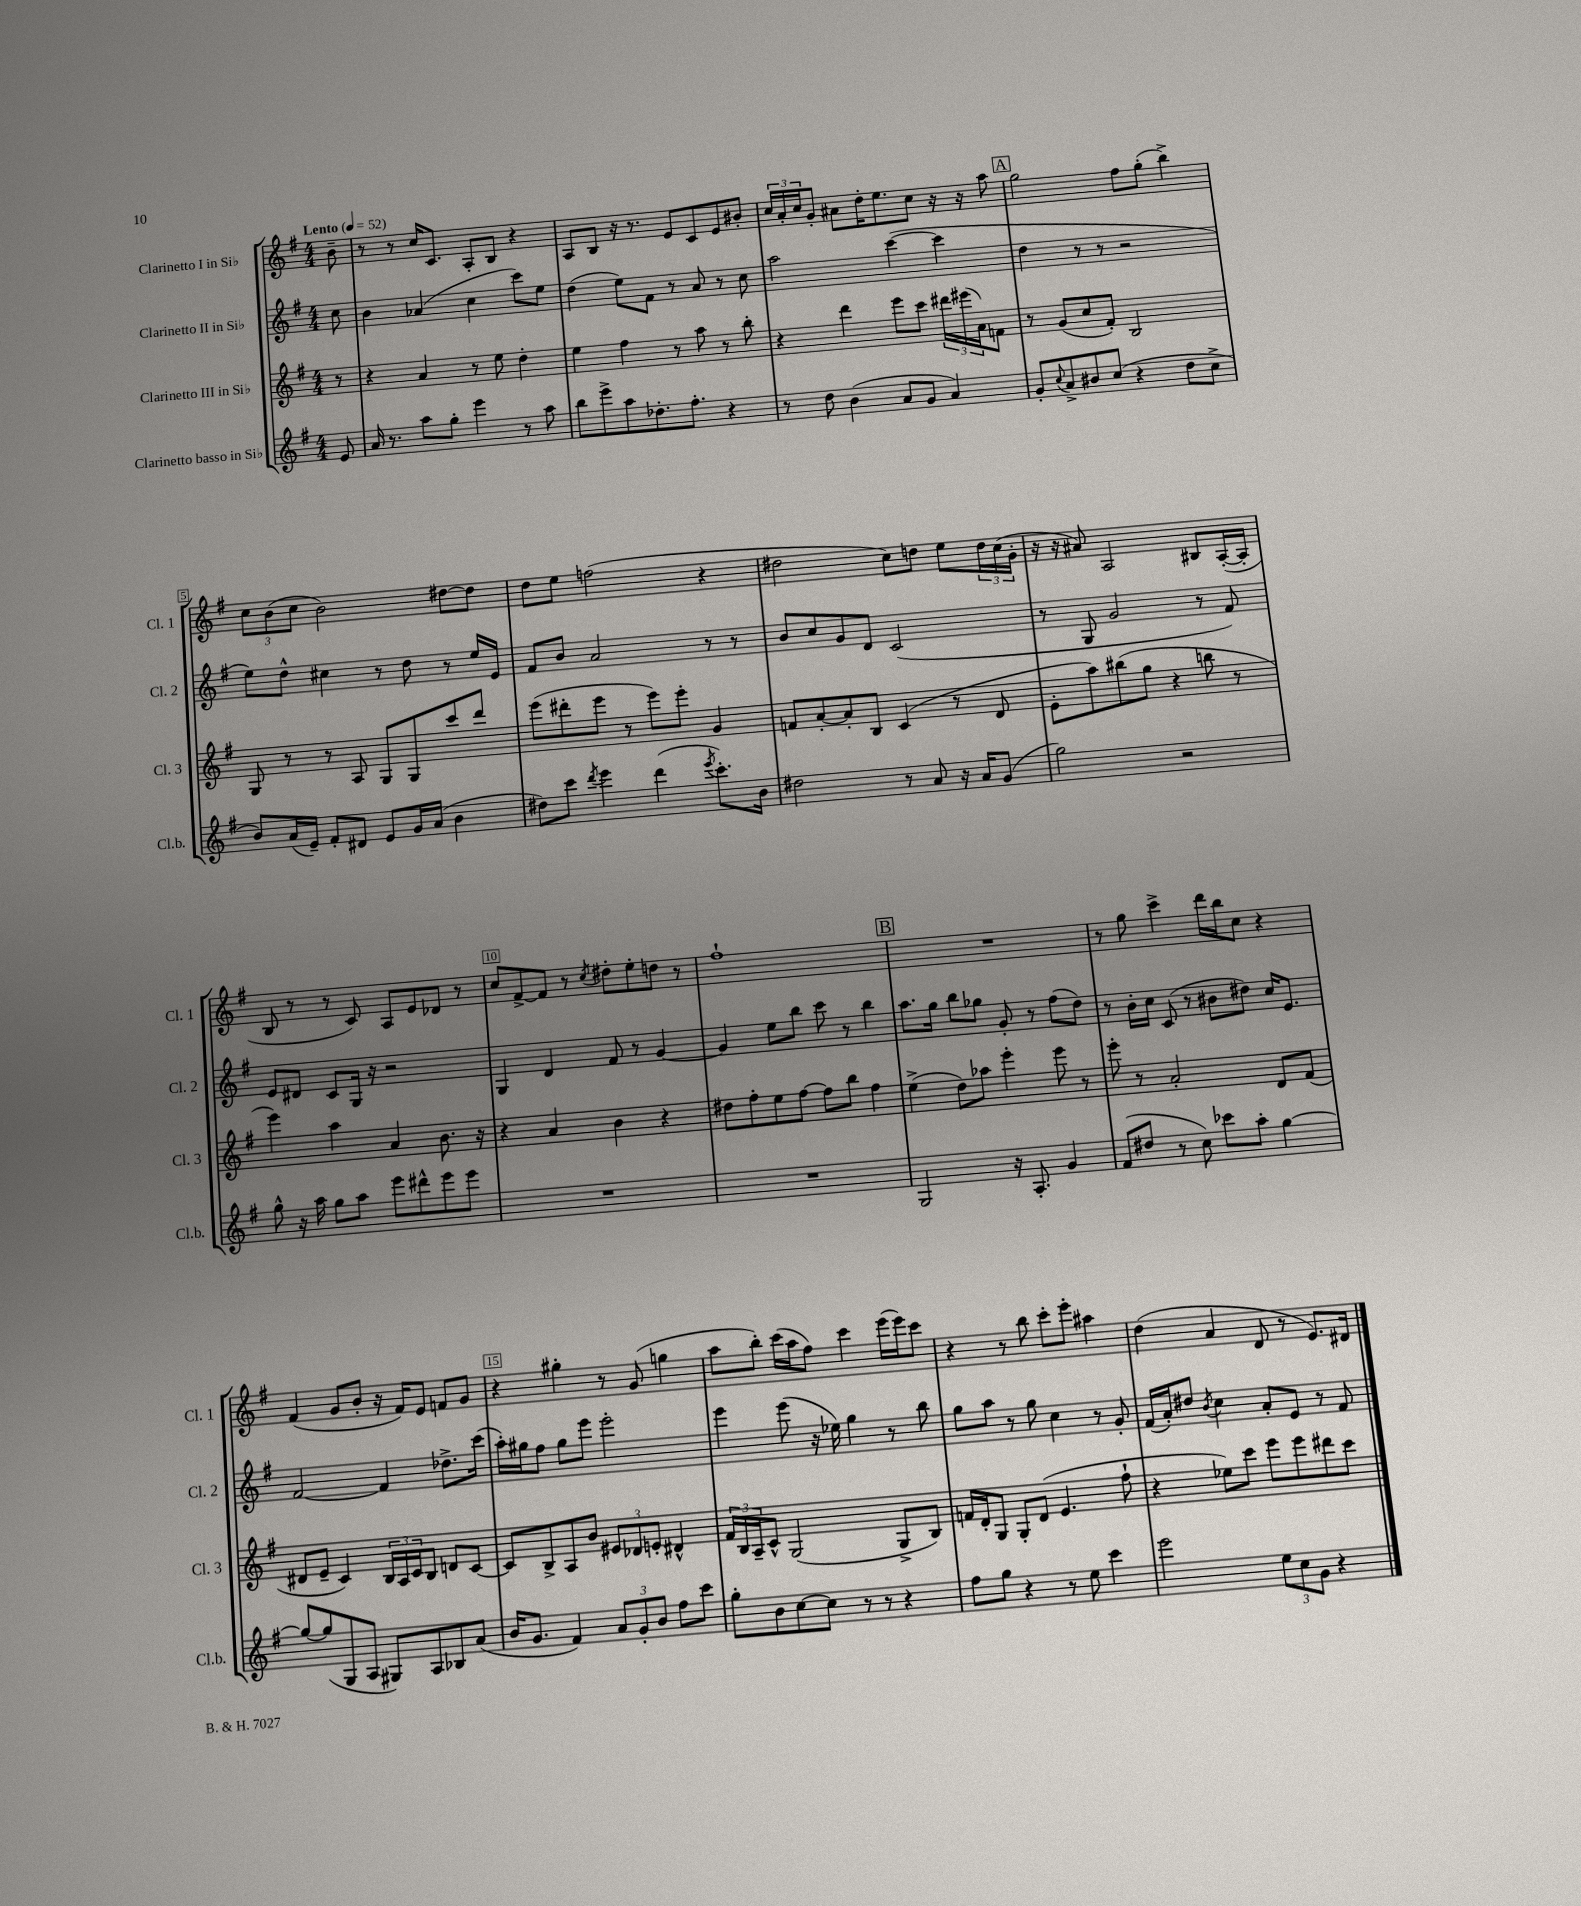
<<
\new StaffGroup <<
\new Staff = "s0" \with { instrumentName = "Clarinetto I in Sib" shortInstrumentName = "Cl. 1" } {
    \clef treble \key g \major \numericTimeSignature \time 4/4 \partial 8 \tempo "Lento" 4 = 52
    b'8-- |
    r8 r8 c''16 c'8. a8-. b8 r4 |
    a8 b8 r16 r8. e'8 c'8 e'8 bis'8-. |
    \tuplet 3/2 { c''16 a'16-. c''16 } g'8-. ais'8 d''16-. e''8. c''8 r16 r16 a''8 |
    \mark \markup { \box "A" } g''2 fis''8 g''8-.( b''4->) |
    \tuplet 3/2 { c''8 b'8( c''8 } b'2) dis''8~ dis''8 |
    d''8 e''8 f''2( r4 |
    dis''2 c''8) d''8 e''8 \tuplet 3/2 { d''16 c''16( g'16-. } |
    r16 r16 ais'8) a2 bis8 a16~-.( a16-. |
    b8 r8 r8 c'8) a8 e'8 des'8 r8 |
    c''8 fis'8~-> fis'8 r8 \acciaccatura { c''8 } dis''8-. e''8-. d''8 r8 |
    fis''1-! |
    \mark \markup { \box "B" } R1 |
    r8 g''8 c'''4-> d'''16 b''16 c''8 r4 |
    fis'4( g'8 b'8-. r16 fis'16) e'8 f'8 g'8 |
    r4 gis''4-. r8 g'8( g''4 |
    a''8 b''8-.) c'''16( a''16 fis''8) c'''4 e'''16( e'''16) c'''8 |
    r4 r8 b''8 c'''8-. e'''8-. ais''4 |
    d''4( a'4 d'8 r8 e'8.) dis'16 \bar "|." |
}
\new Staff = "s1" \with { instrumentName = "Clarinetto II in Sib" shortInstrumentName = "Cl. 2" } {
    \clef treble \key g \major \numericTimeSignature \time 4/4 \partial 8
    c''8 |
    b'4 aes'4( c''4 c'''8) e''8 |
    d''4( e''8) fis'8 r8 a'8 r8 c''8 |
    a''2 c'''4~( c'''4 |
    \mark \markup { \box "A" } d''4 r8 r8 r2 |
    e''8) d''8-^ cis''4 r8 d''8 r8 e''16 e'16 |
    fis'8 b'8 a'2 r8 r8 |
    b'8 c''8 g'8 d'8 c'2( |
    r8 g8 g'2 r8 fis'8) |
    e'8 dis'8 c'8 g16 r16 r2 |
    g4 d'4 fis'8 r8 g'4~ |
    g'4 e''8 b''8 c'''8 r8 b''4 |
    \mark \markup { \box "B" } a''8. g''16 b''8 ges''8 g'8-. r8 fis''8( d''8) |
    r8 b'16-. c''16 c'8( r8 bis'8 dis''8) c''16 e'8. |
    fis'2~ fis'4 des''8.-> c'''16( |
    a''16-.) gis''16 fis''8 gis''8 e'''8 e'''2-. |
    e'''4 e'''8( r16 ees''16) g''4 r8 b''8 |
    g''8 a''8 r8 g''8 c''4 r8 g'8-. |
    fis'16( a'16-.) dis''8 \acciaccatura { b'8 } c''4 a'8-. e'8 r8 fis'8 \bar "|." |
}
\new Staff = "s2" \with { instrumentName = "Clarinetto III in Sib" shortInstrumentName = "Cl. 3" } {
    \clef treble \key g \major \numericTimeSignature \time 4/4 \partial 8
    r8 |
    r4 a'4 r8 e''8 d''4-. |
    e''4 fis''4 r8 a''8 r8 b''8-. |
    r4 d'''4 e'''8 c'''8 \tuplet 3/2 { dis'''16 eis'''16( a'16) } f'8 |
    \mark \markup { \box "A" } r8 g'8( c''8 fis'8-.) b2 |
    g8 r8 r8 a8 g8 g8 c'''8 d'''8 |
    e'''8( dis'''8-. e'''8 r8 e'''8) e'''8-. g'4 |
    f'8 a'8~-. a'8-. b8 c'4( r8 d'8 |
    e'8-. a''8) bis''8( g''8 r4 b''8 r8 |
    e'''4) a''4 a'4 b'8. r16 |
    r4 a'4 b'4 r4 |
    dis''8 fis''8-. e''8 fis''8~ fis''8 b''8 fis''4 |
    \mark \markup { \box "B" } e''4->( d''8) aes''8 e'''4-. e'''8 r8 |
    e'''8-. r8 a'2-. d'8 fis'8( |
    dis'8 e'8-- c'4) \tuplet 3/2 { b16 a16 c'16 } b8 d'8 c'8~ |
    c'8 b8-> a8 b'8 \tuplet 3/2 { eis'8 des'8 e'8-. } dis'4-^ |
    \tuplet 3/2 { fis'16 b16 a16-- } c'8-^ g2( g8-> b8) |
    f'16 d'16-. g8 g8-. d'8( e'4. fis''8-! |
    r4 ees''8) c'''8 e'''8 e'''8 dis'''8 c'''8 \bar "|." |
}
\new Staff = "s3" \with { instrumentName = "Clarinetto basso in Sib" shortInstrumentName = "Cl.b." } {
    \clef treble \key g \major \numericTimeSignature \time 4/4 \partial 8
    e'8 |
    a'16 r8. a''8 g''8-. e'''4 r8 a''8 |
    b''8 e'''8-> a''8 des''8.-. fis''8.-. r4 |
    r8 d''8 b'4( a'8 g'8 a'4) |
    \mark \markup { \box "A" } g'8-. \appoggiatura { c''8 } a'8-> bis'8 c''8( r4 d''8 c''8-> |
    b'8) a'16( e'16--) fis'8-. dis'8 e'8 g'16 a'16( b'4 |
    dis''8) c'''8 \acciaccatura { d'''8 } e'''4 d'''4( \acciaccatura { e'''8 } c'''8.-.) b'16 |
    dis''2 r8 a'8 r16 a'16 g'8( |
    g''2) r2 |
    g''8-^ r16 a''16 g''8 a''8 e'''8 dis'''8-^ e'''8 e'''8 |
    R1 |
    R1 |
    \mark \markup { \box "B" } g2 r16 a8.-. g'4 |
    fis'8( dis''8 r8 c''8) ces'''8 a''8-. g''4~ |
    g''8~ g''8( g8 a8 gis8) a8 bes8 a'8( |
    b'16 g'8. fis'4) \tuplet 3/2 { a'8 g'8-. b'8 } fis''8 c'''8 |
    g''8-. b'8 c''8~ c''8 r8 r8 r4 |
    fis''8 g''8 r4 r8 e''8 c'''4 |
    e'''2 \tuplet 3/2 { e''8 c''8 g'8 } r4 \bar "|." |
}
>>
>>
\layout { \context { \Score \override BarNumber.break-visibility = ##(#f #t #t) barNumberVisibility = #(every-nth-bar-number-visible 5) \override BarNumber.stencil = #(make-stencil-boxer 0.1 0.3 ly:text-interface::print) } }
